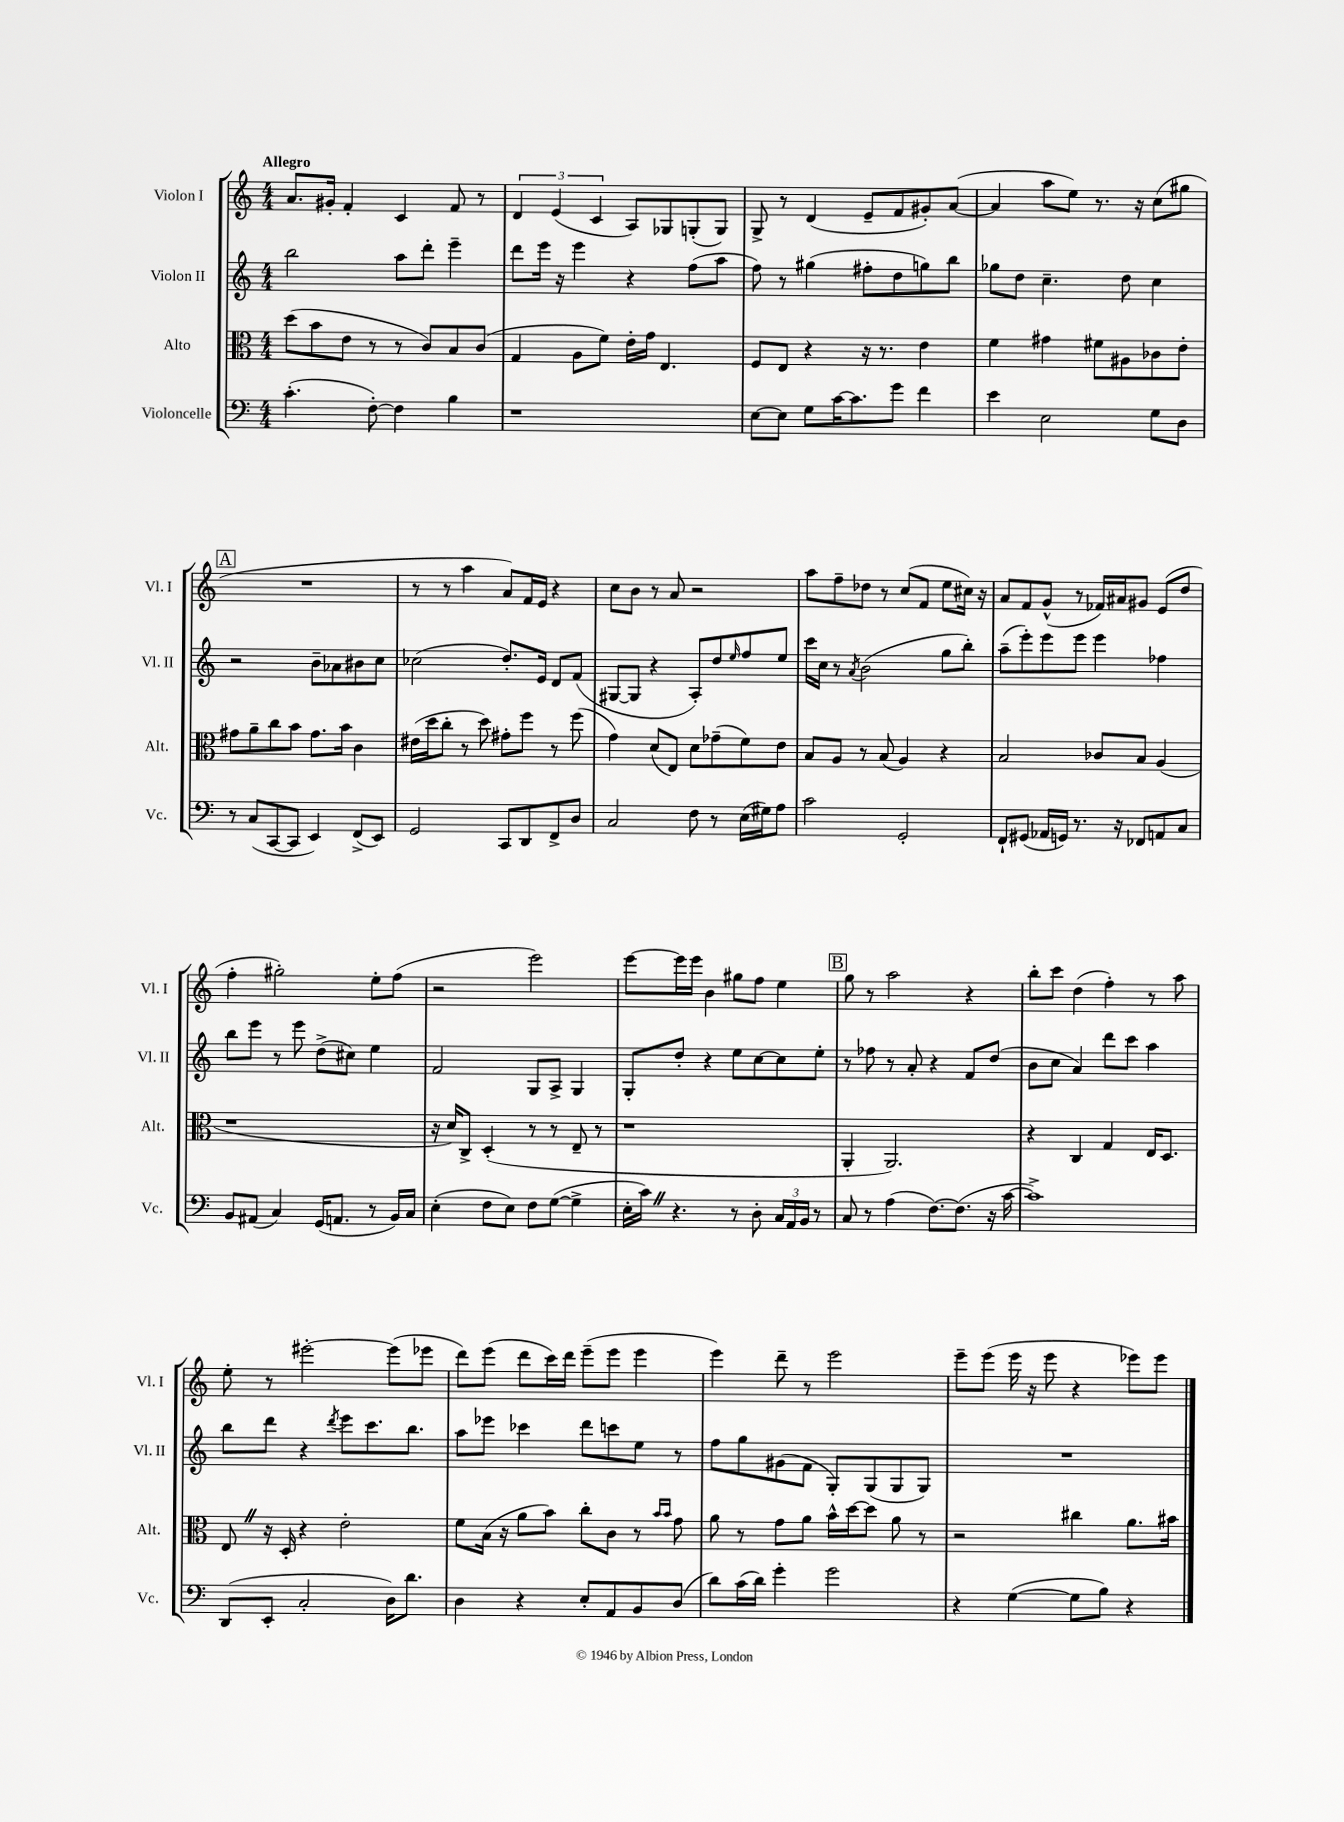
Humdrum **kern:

**kern	**kern	**kern	**kern
*staff4	*staff3	*staff2	*staff1
*clefF4	*clefC3	*clefG2	*clefG2
*k[]	*k[]	*k[]	*k[]
*M4/4	*M4/4	*M4/4	*M4/4
(4.c'	(8dd	2bb	8.a
.	8b	.	.
.	.	.	16g#'
.	8e	.	4f'
[8F')	8r	.	.
4F]	8r	8aa	4c
.	8c)	8ddd'	.
4B	8B	4eee~	8f
.	(8c	.	8r
=	=	=	=
1r	4G	8ddd	6d
.	.	16eee	.
.	.	.	(6e
.	.	16r	.
.	8A	4eee	.
.	.	.	6c
.	8f)	.	.
.	16e'	4r	8A)
.	16g	.	.
.	4.E	.	8G-
.	.	(8ff	(8G'
.	.	8aa	8G)
=	=	=	=
[8E	8F	8ff)	8G^
8E]	8E	8r	8r
8G	4r	(4gg#	(4d
[16c	.	.	.
8.c]	.	.	.
.	16r	8ff#'	8e~
.	8.r	.	.
8g	.	8dd	8f
4f	4e	8gg)	8g#')
.	.	8bb	([8a
=	=	=	=
4e	4f	8gg-	4a]
.	.	8dd	.
2E	4g#	4.cc~	8aa
.	.	.	8ee)
.	8f#	.	8.r
.	8A#	8dd	.
.	.	.	16r
8G	8c-	4cc	(8cc
8D	8e'	.	8gg#
=	=	=	=
8r	8g#	2r	1r
(8C	8a~	.	.
[8CC	8cc	.	.
8CC]	8b	.	.
4EE)	8.g#	8b~	.
.	.	8a-	.
.	16b	.	.
(8FF^	4c	8b#	.
8EE)	.	8cc	.
=	=	=	=
2GG	(16e#	(2cc-	8r
.	16dd	.	.
.	8cc'	.	8r
.	8r	.	4aa
.	8dd)	.	.
8CC	8g#'	8.dd')	8a)
8DD	8ff	.	16f
.	.	16e	16e
8FF^	8r	8d	4r
8D	(8ff	(8f	.
=	=	=	=
2C	4g)	[8G#	8cc
.	.	8G#]	8b
.	(8d	4r	8r
.	8E)	.	8a
8F	8d	8A')	2r
8r	(8g-~	8dd	.
.	.	16qqee	.
(16E	8f)	8ff	.
16G#)	.	.	.
8A	8e	8ee	.
=	=	=	=
2c	8B	16ccc	8aa
.	.	16cc	.
.	8A	8r	8ff~
.	.	8qa	.
.	8r	(2b	8dd-
.	(8B	.	8r
2GG'	4A)	.	(8cc
.	.	.	8f
.	4r	8gg	8ee
.	.	8bb')	16cc#)
.	.	.	16r
=	=	=	=
8FF`	2B	(8aa~	8a
(8GG#	.	8eee')	8f
16AA-	.	8eee	(8g^^
16GG)	.	.	.
8.r	.	8eee	8r
.	8c-	4eee	16f-)
16r	.	.	16a#
8FF-	8B	.	8g#
8AA	(4A	4ff-	(8e
8C	.	.	8dd
=	=	=	=
8BB	1r	8bb	4ff'
(8AA#	.	8eee	.
4C)	.	8r	2gg#')
.	.	8eee	.
(16GG	.	(8dd^	.
8.AA	.	.	.
.	.	8cc#)	.
8r	.	4ee	8ee'
16BB)	.	.	(8ff
16C	.	.	.
=	=	=	=
(4E'	16r	2f	2r
.	16d)	.	.
.	8C^	.	.
8F	(4D'	.	.
8E)	.	.	.
8F	8r	8G	2eee)
([8G	8r	8A^	.
4G^]	8E~	4G	.
.	8r	.	.
=	=	=	=
16E'	1r	8G'	[8eee
16c)	.	.	.
4.r	.	8dd'	16eee]
.	.	.	16eee
.	.	4r	4b
8r	.	8ee	8gg#
8D'	.	[8cc	8ff
24C	.	8cc]	4ee
24AA	.	.	.
24BB	.	.	.
8r	.	8ee'	.
=	=	=	=
8C	4AA'	8r	8gg
8r	.	8ff-	8r
(4A	2.AA)	8r	2aa
.	.	8a'	.
[8.F)	.	4r	.
(8.F]	.	.	.
.	.	8f	4r
16r	.	(8dd	.
[16c	.	.	.
=	=	=	=
1c^])	4r	8b	8bb'
.	.	8cc	8ccc
.	4C	4a)	(4dd
.	4G	8ddd	4ff')
.	.	8ccc	.
.	16E	4aa	8r
.	8.D	.	.
.	.	.	8aa
=	=	=	=
(8DD	8E	8bb	8ee'
8EE'	16r	8ddd	8r
.	16D'	.	.
2C'	4r	4r	[2eee#'
.	.	8qddd	.
.	2e'	8eee	.
.	.	8.ccc	.
16D)	.	.	(8eee#]
8.d	.	8.bb	.
.	.	.	8eee-
=	=	=	=
4D	8f	8aa	8ddd)
.	(16B	8eee-	(8eee
.	16r	.	.
4r	8a	4ccc-	8ddd
.	8b)	.	16ccc)
.	.	.	16ddd
8E'	8cc'	8ddd	(8eee~
8AA	8c	8ccc	8eee
8BB	8r	8ee	4eee
.	16qqb	.	.
.	16qqb	.	.
(8D	8g	8r	.
=	=	=	=
8d)	8a	8ff	4eee)
(16c	8r	8gg	.
16d)	.	.	.
4g'	8g	(8g#	8ddd~
.	8a	8f	8r
2g	16b^^	8G')	2eee
.	[16dd	.	.
.	8dd]	(8G	.
.	8a	8G	.
.	8r	8G)	.
=	=	=	=
4r	2r	1r	8eee~
.	.	.	(8eee
([4G	.	.	16eee
.	.	.	16r
.	.	.	8eee
8G]	4cc#	.	4r
8B)	.	.	.
4r	8.a	.	8eee-)
.	.	.	8eee-
.	16b#	.	.
==	==	==	==
*-	*-	*-	*-
